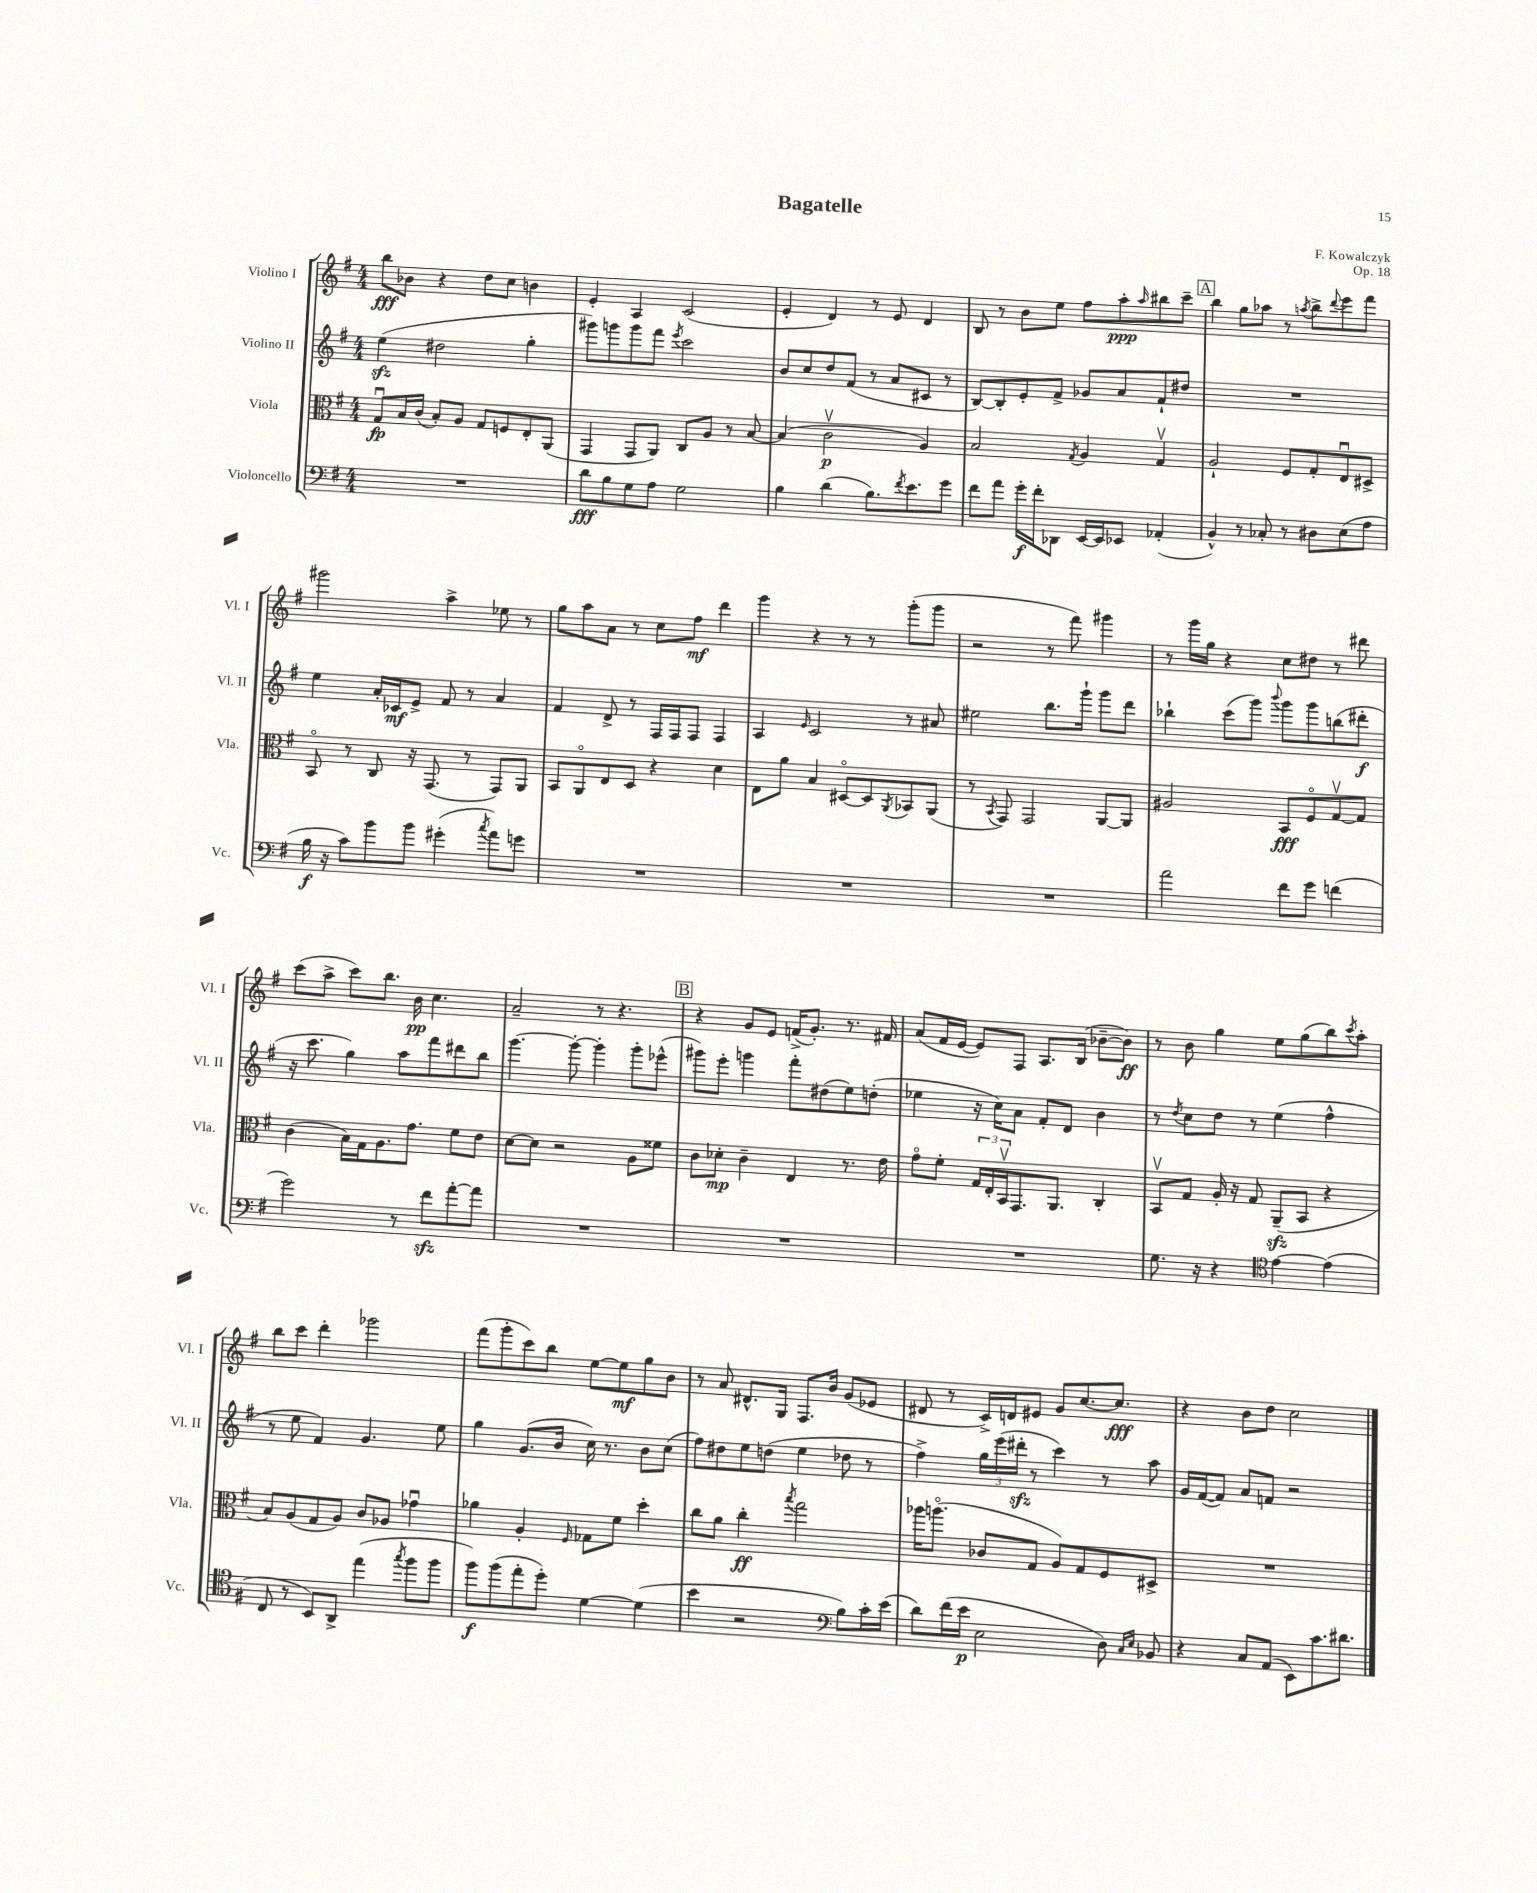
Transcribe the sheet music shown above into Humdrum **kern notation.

**kern	**dynam	**kern	**dynam	**kern	**dynam	**kern	**dynam
*part4	*part4	*part3	*part3	*part2	*part2	*part1	*part1
*staff4	*staff4	*staff3	*staff3	*staff2	*staff2	*staff1	*staff1
*I"Violoncello	*	*I"Viola	*	*I"Violino II	*	*I"Violino I	*
*I'Vc.	*	*I'Vla.	*	*I'Vl. II	*	*I'Vl. I	*
*clefF4	*	*clefC3	*	*clefG2	*	*clefG2	*
*k[f#]	*	*k[f#]	*	*k[f#]	*	*k[f#]	*
*M4/4	*	*M4/4	*	*M4/4	*	*M4/4	*
=1	=1	=1	=1	=1	=1	=1	=1
1r	.	8Gu/L	fp	(4eezz\	.	8bb\L	fff
.	.	16B/L	.	.	.	8b-X\J	.
.	.	(16c/JJ	.	.	.	.	.
.	.	8B'/L)	.	2dd#X\	.	4r	.
.	.	8A/J	.	.	.	.	.
.	.	8G/L	.	.	.	8dd\L	.
.	.	8Fn/	.	.	.	8cc\J	.
.	.	8E'/	.	4gg'\	.	4bn\	.
.	.	(8AA/J	.	.	.	.	.
=2	=2	=2	=2	=2	=2	=2	=2
8d\L	fff	4GG/	.	8ggg#X\L)	.	4e'/	.
8B\	.	.	.	8gggn\	.	.	.
8G\	.	8GG/L	.	8ggg\	.	4A/	.
8A\J	.	8AA/J)	.	8fff#\J	.	.	.
.	.	.	.	8qeee/	.	.	.
2G\	.	8C/L	.	2ccc\	.	(2c/	.
.	.	8A/J	.	.	.	.	.
.	.	8r	.	.	.	.	.
.	.	[8B/	.	.	.	.	.
=3	=3	=3	=3	=3	=3	=3	=3
4B\	.	(4B/]	.	8b/L	.	4e'/	.
.	.	.	.	8cc/	.	.	.
(4d\	.	2cv\	p	8dd/	.	4d/)	.
.	.	.	.	(8f#/J	.	.	.
8.B\L)	.	.	.	8r	.	8r	.
.	.	.	.	8a/L	.	8e/	.
8qf#/	.	.	.	.	.	.	.
8.e\	.	.	.	.	.	.	.
.	.	4A/)	.	8c#X/J	.	4d/	.
8g\J	.	.	.	8r	.	.	.
=4	=4	=4	=4	=4	=4	=4	=4
8f#\L	.	2B/	.	[8B/L)	.	8B/	.
8a\J	.	.	.	8B'/]	.	8r	.
16g'\LL	f	.	.	8e'/	.	8b\L	.
16f#'\J	.	.	.	.	.	.	.
8DD-X\J	.	.	.	8f#^/J	.	8ee\J	.
.	.	8qG/	.	.	.	.	.
[16EE/LL	.	4A/	.	8g-X/L	.	8ff#\L	.
16EE/J]	.	.	.	.	.	.	.
8EE-X/J	.	.	.	8a/	.	8aa'\	ppp
.	.	.	.	.	.	16qqaa/	.
(4AA-X'/	.	4Gv/	.	8f#`/	.	8bb#X\	.
.	.	.	.	8dd#X/J	.	8ccc~\J	.
!!LO:REH:place=s1:t=A
=5	=5	=5	=5	=5	=5	=5	=5
4BB^^/)	.	2A`/	.	1r	.	4bb\	.
8r	.	.	.	.	.	8gg\L	.
8C-X'/	.	.	.	.	.	8aa-X\J	.
8r	.	8F#/L	.	.	.	8r	.
.	.	.	.	.	.	8qaan/	.
8D#X\L	.	8G'/	.	.	.	8bb^\L	.
.	.	.	.	.	.	8qqddd/	.
(8E\	.	8Eu/	.	.	.	8eee\	.
8A\J	.	8D#X^/J	.	.	.	8fff#\J	.
!!LO:LB:g=z
=6	=6	=6	=6	=6	=6	=6	=6
16B\	f	8BB/	.	4ee\	.	2ggg#X\	.
16r	.	.	.	.	.	.	.
8c\L)	.	8r	.	.	.	.	.
8b\	.	8C/	.	16a'/LL	.	.	.
.	.	.	.	16c-X/J	mf	.	.
8b\J	.	16r	.	8e^/J	.	.	.
.	.	(8.GG/	.	.	.	.	.
(4g#X'\	.	.	.	8f#/	.	4aa^\	.
.	.	8r	.	8r	.	.	.
8qcc/	.	.	.	.	.	.	.
8a\L)	.	8GG/L)	.	4a/	.	8ee-X\	.
8gn\J	.	8AA/J	.	.	.	8r	.
=7	=7	=7	=7	=7	=7	=7	=7
1r	.	8BB/L	.	4f#/	.	8gg\L	.
.	.	8AA/	.	.	.	8aa\	.
.	.	8E/	.	8d^/	.	8a\J	.
.	.	8D/J	.	8r	.	8r	.
.	.	4r	.	16F#/LL	.	8cc\L	.
.	.	.	.	16F#/J	.	.	.
.	.	.	.	8F#/J	.	8ff#\J	mf
.	.	4d\	.	4F#/	.	4ddd\	.
=8	=8	=8	=8	=8	=8	=8	=8
1r	.	8E\L	.	4A/	.	4ggg\	.
.	.	8a\J	.	.	.	.	.
.	.	.	.	16qqe/	.	.	.
.	.	4B/	.	2c/	.	4r	.
.	.	[8D#X/L	.	.	.	8r	.
.	.	8D#/]	.	.	.	8r	.
.	.	8qAA/	.	.	.	.	.
.	.	8BB-X/	.	8r	.	(8ggg'\L	.
.	.	(8AA/J	.	8a#X/	.	8ggg\J	.
=9	=9	=9	=9	=9	=9	=9	=9
1r	.	8r	.	2ee#X\	.	2r	.
.	.	8qBB/	.	.	.	.	.
.	.	8GG/)	.	.	.	.	.
.	.	2GG/	.	.	.	.	.
.	.	.	.	8.bb\L	.	8r	.
.	.	.	.	.	.	8fff#\)	.
.	.	.	.	16ggg`\Jk	.	.	.
.	.	[8AA/L	.	8ggg\L	.	4ggg#X\	.
.	.	8AA/J]	.	8ddd\J	.	.	.
=10	=10	=10	=10	=10	=10	=10	=10
2a\	.	2A#X/	.	4bb-X`\	.	8r	.
.	.	.	.	.	.	16ggg\LL	.
.	.	.	.	.	.	16gg\JJ	.
.	.	.	.	(8ccc\L	.	4r	.
.	.	.	.	8ggg\J)	.	.	.
.	.	.	.	8qqbbb/	.	.	.
8f#\L	.	8BB/L	fff	8ggg\L	.	8cc\L	.
8g\J	.	8F#/	.	8ggg\	.	8dd#X\J	.
(4fn\	.	[8Gv/	.	(8bbn\	.	8r	.
.	.	8G/J]	.	8ddd#X'\J	f	8ddd#X\	.
!!LO:LB:g=z
=11	=11	=11	=11	=11	=11	=11	=11
2g\)	.	(4c\	.	16r	.	(8ccc\L	.
.	.	.	.	8.ccc\	.	.	.
.	.	.	.	.	.	8aa^\J	.
.	.	16B\LL)	.	4gg\)	.	8ccc\L)	.
.	.	16G\J	.	.	.	.	.
.	.	8.A\	.	.	.	8.bb\J	.
8r	.	.	.	8aa\L	.	.	.
.	.	8.g\J	.	.	.	16b\	pp
8f#zz\L	.	.	.	8fff#\	.	4.cc\	.
[8a'\	.	8f#\L	.	8ddd#X\	.	.	.
8a\J]	.	8e\J	.	8bb\J	.	.	.
=12	=12	=12	=12	=12	=12	=12	=12
1r	.	[8d\L	.	[4.ggg\	.	2a~/	.
.	.	8d\J]	.	.	.	.	.
.	.	2r	.	.	.	.	.
.	.	.	.	8ggg'\_	.	.	.
.	.	.	.	4ggg'\]	.	8r	.
.	.	.	.	.	.	4.r	.
.	.	8A\L	.	8ggg'\L	.	.	.
.	.	8f##X\J	.	(8eee-X^^\J	.	.	.
!!LO:REH:place=s1:t=B
=13	=13	=13	=13	=13	=13	=13	=13
1r	.	8c\L	.	8ggg#X\L)	.	4r	.
.	.	8d-X'\J	mp	8eee'\J	.	.	.
.	.	4c~\	.	4gggn\	.	8g/L	.
.	.	.	.	.	.	8e/J	.
.	.	4E/	.	8fff#'\L	.	(16fn^/KL	.
.	.	.	.	.	.	8.g'/J)	.
.	.	.	.	(8dd#X\	.	.	.
.	.	8.r	.	8ee\)	.	8.r	.
.	.	.	.	(8ddn'\J	.	.	.
.	.	16e\	.	.	.	16f#X/	.
=14	=14	=14	=14	=14	=14	=14	=14
1r	.	8g\L	.	4ee-X\	.	(8a/L	.
.	.	8f#'\J	.	.	.	16f#/L	.
.	.	.	.	.	.	[16e/JJ	.
.	.	24G/LL	.	16r	.	8e/L])	.
.	.	24E'/	.	.	.	.	.
.	.	.	.	16cc\KL)	.	.	.
.	.	24BBv/J	.	.	.	.	.
.	.	8.GG/	.	8a\J	.	8F#/J	.
.	.	.	.	8f#'/L	.	8.A/L	.
.	.	8.AA/J	.	.	.	.	.
.	.	.	.	8d/J	.	.	.
.	.	.	.	.	.	(16B/Jk	.
.	.	4C'/	.	4b\	.	[8b-X~\L	.
.	.	.	.	.	.	8b-\J])	ff
=15	=15	=15	=15	=15	=15	=15	=15
8.G\	.	8BBv/L	.	8r	.	8r	.
.	.	.	.	8qdd/	.	.	.
.	.	8G/J	.	8cc\L	.	8b\	.
16r	.	.	.	.	.	.	.
4r	.	16A'/	.	8dd\J	.	4gg\	.
.	.	16r	.	.	.	.	.
.	.	8G/	.	8r	.	.	.
*clefC4	*	*	*	*	*	*	*
[4e\	.	(8AAzz~/L	.	(4ee\	.	8ee\L	.
.	.	8BB/J	.	.	.	(8gg\	.
(4e\]	.	4r	.	4ff#^^\	.	8bb\)	.
.	.	.	.	.	.	8qccc/	.
.	.	.	.	.	.	8aa'\J	.
!!LO:LB:g=z
=16	=16	=16	=16	=16	=16	=16	=16
8C/	.	8B/L)	.	8r	.	8bb\L	.
8r	.	(8A/	.	8ee\	.	8ccc\J	.
8BB/L)	.	8G/	.	4f#/)	.	4ddd'\	.
8AA^/J	.	8A/J)	.	.	.	.	.
(4ee\	.	8c/L	.	4.g/	.	2ggg-X\	.
.	.	8A-X/J	.	.	.	.	.
8qgg/	.	.	.	.	.	.	.
8ff#\L	.	4g-Xu\	.	.	.	.	.
8ff#\J	.	.	.	8ee\	.	.	.
=17	=17	=17	=17	=17	=17	=17	=17
8ff#\L)	f	4a-X\	.	4gg\	.	(8fff#\L	.
(8ff#\	.	.	.	.	.	8ggg'\	.
8ee'\	.	4A'/	.	(8.g/L	.	8ccc\)	.
8dd'\J)	.	.	.	.	.	8bb\J	.
.	.	.	.	16b/Jk	.	.	.
.	.	16qqF#/	.	.	.	.	.
[4d\	.	8G-X\L	.	16cc\)	.	[8ee\L	.
.	.	.	.	8.r	.	.	.
.	.	8f#\J	.	.	.	8ee\]	mf
(4d\]	.	4dd'\	.	8b\L	.	8gg\	.
.	.	.	.	(8cc\J	.	8b\J	.
=18	=18	=18	=18	=18	=18	=18	=18
4b\	.	8cc\L	.	8ff#\L)	.	8r	.
.	.	8a\J	.	8dd#X\	.	8a/	.
2r	.	4cc'\	ff	8ee\	.	8.d#X^^/L	.
.	.	.	.	(8ddn\J	.	.	.
.	.	.	.	.	.	16G/Jk	.
.	.	8qbb/	.	.	.	.	.
.	.	2gg\	.	4ee\	.	8.F#/L	.
.	.	.	.	.	.	16b/Jk	.
*clefF4	*	*	*	*	*	*	*
8B\L)	.	.	.	8dd-X\	.	(8g/L	.
16c'\L	.	.	.	8r	.	8e-X/J	.
(16e\JJ	.	.	.	.	.	.	.
=19	=19	=19	=19	=19	=19	=19	=19
8d\L)	.	16aa-X\KL	.	4ff#^\)	.	8d#X/	.
.	.	(8.aan\J	.	.	.	.	.
(16f#\L	.	.	.	.	.	8r	.
16e\JJ	p	.	.	.	.	.	.
2E\	.	8c-X/L	.	24gg\LL	.	16c^/LL)	.
.	.	.	.	(24eee\	.	.	.
.	.	.	.	.	.	16dn/J	.
.	.	.	.	24ddd#Xzz'\JJ	.	.	.
.	.	8G/J	.	8r	.	8e#X/J	.
.	.	8A/L)	.	4ccc\)	.	8g/L	.
.	.	8G/	.	.	.	[8.cc/	.
8D\)	.	8F#/	.	8r	.	.	.
.	.	.	.	.	.	8.cc/J]	fff
16qqC/LL	.	.	.	.	.	.	.
16qqE/JJ	.	.	.	.	.	.	.
8BB-X/	.	8D#X^/J	.	8aa\	.	.	.
=20	=20	=20	=20	=20	=20	=20	=20
4r	.	1r	.	16g/LL	.	4r	.
.	.	.	.	([16f#/J	.	.	.
.	.	.	.	8f#/J])	.	.	.
8C/L	.	.	.	8a/L	.	8b\L	.
(8AA/J	.	.	.	8fn/J	.	8dd\J	.
8EE\L)	.	.	.	2r	.	2cc\	.
8.c\	.	.	.	.	.	.	.
8.d#X\J	.	.	.	.	.	.	.
==	==	==	==	==	==	==	==
*-	*-	*-	*-	*-	*-	*-	*-
